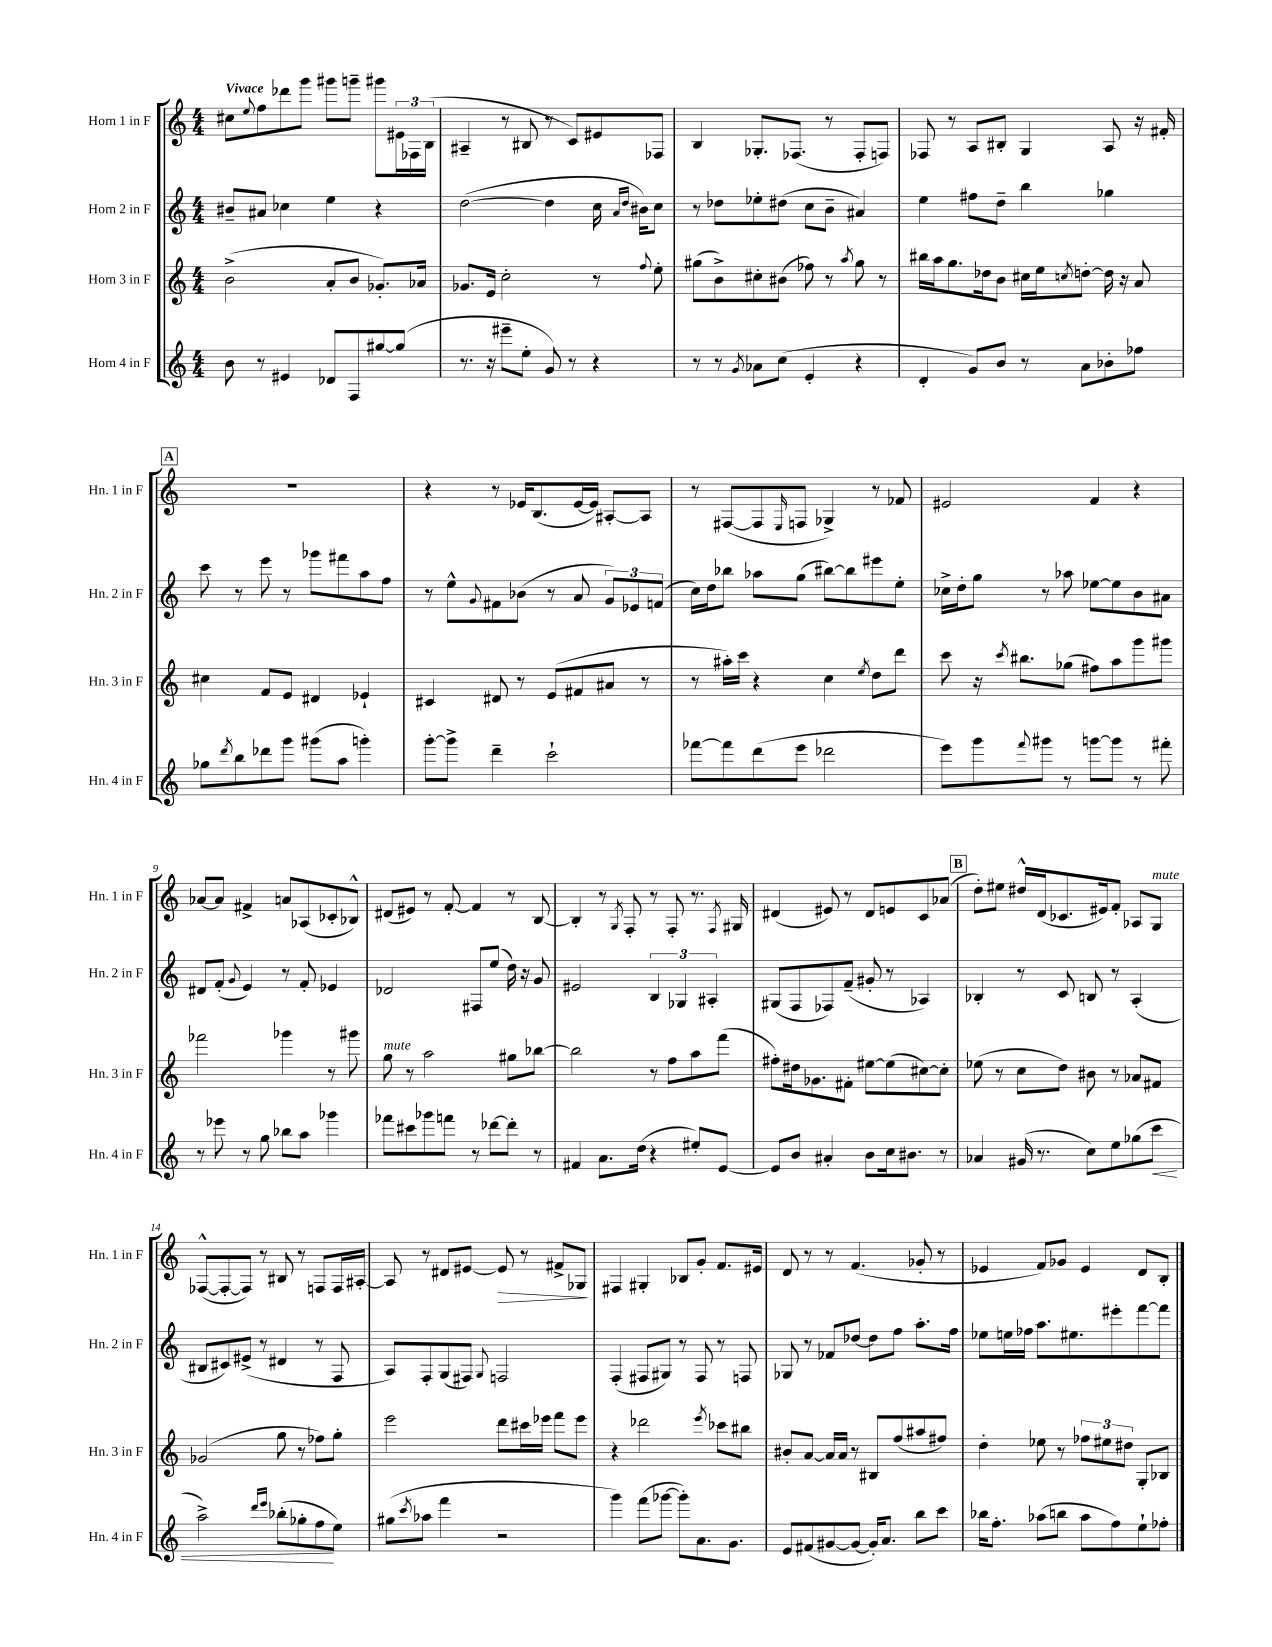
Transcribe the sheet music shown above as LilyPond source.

<<
\new StaffGroup <<
\new Staff = "s0" \with { instrumentName = "Horn 1 in F" shortInstrumentName = "Hn. 1 in F" } {
    \clef treble \key c \major \numericTimeSignature \time 4/4 \tempo "Vivace"
    cis''8 \appoggiatura { e''8 } f''8 des'''8 g'''8 gis'''8 g'''8-- gis'''8 \tuplet 3/2 { eis'16 fes16 b16( } |
    ais4-- r8 bis8 r8 c'8) eis'8 fes8 |
    b4 ges8.-. fes8.( r8 fes8-. f8) |
    fes8 r8 a8 bis8-. g4 a8 r16 fis'16-. |
    \mark \markup { \box "A" } R1 |
    r4 r8 ees'16 b8.( ees'16~ ees'16) ais8~-. ais8 |
    r8 fis8~( fis8 \grace { e16 } f8 ges4->) r8 fes'8 |
    eis'2 f'4 r4 |
    aes'8~ aes'8 fis'4-> a'8 aes8( ces'8-. bes8-^) |
    dis'8( eis'8) r8 f'8~-. f'4 r8 b8~ |
    b4-. r8 \acciaccatura { g8 } f8-. r8 f8-. r8. \acciaccatura { f8 } gis16 |
    dis'4( eis'8) r8 dis'8 e'8 c'8 aes'8( |
    \mark \markup { \box "B" } d''8-.) eis''8 dis''16-^ d'16( ces'8. eis'16) f'8-. aes8 g8^\markup { \italic "mute" } |
    fes8~-^( fes8~-. fes8) r8 bis8 r8 f8 f16 ais16~-. |
    ais8 r8 dis'8 eis'8~ eis'8\> r8 fis'8-> ges8\! |
    fis4 gis4-. bes8 g'8-. f'8. eis'16 |
    d'8 r8 r8 f'4.( ges'8-. r8 |
    ees'4 f'8) ges'8 ees'4 d'8 b8-. \bar "|." |
}
\new Staff = "s1" \with { instrumentName = "Horn 2 in F" shortInstrumentName = "Hn. 2 in F" } {
    \clef treble \key c \major \numericTimeSignature \time 4/4
    bis'8-- ais'8 ces''4 e''4 r4 |
    d''2~( d''4 c''16 \grace { a'16 d''16 } bis'16) c''8 |
    r8 des''8 ees''8-. dis''8( c''8 b'8-- ais'4) |
    e''4 fis''8 d''8-- b''4 ges''4 |
    \mark \markup { \box "A" } c'''8 r8 e'''8 r8 ges'''8 fis'''8 a''8 f''8 |
    r8 e''8-^ \appoggiatura { g'8 } fis'8 bes'8( r8 a'8 \tuplet 3/2 { g'8) ees'8 f'8( } |
    c''16) d''16 bes''8 aes''8 g''8( bis''8~) bis''8 eis'''8 e''8-. |
    ces''16-> d''16-. g''8 r8 aes''8 ees''8~ ees''8 b'8 ais'8 |
    dis'8 f'8-.( \appoggiatura { g'8 } e'4) r8 f'8-. ees'4 |
    des'2 fis8 e''8( d''16) r16 g'8 |
    eis'2 \tuplet 3/2 { b4 ges4 ais4-. } |
    gis8( f8 fes8) f'8--( gis'8-. r8 aes4) |
    \mark \markup { \box "B" } bes4-. r8 c'8 b8 r8 a4-.( |
    bis8 cis'8) eis'8->( r8 dis'4 r8 f8 |
    a8) f8-. g8( fis8) \appoggiatura { g8 } f2 |
    f4-.( fis8 gis8) r8 fis8 r8 f8 |
    ges8 r8 fes'8 des''8~ des''8 f''8 a''8.-. f''16 |
    ees''8 e''16 fes''16 a''8. eis''8. eis'''8-. f'''8~ f'''8 \bar "|." |
}
\new Staff = "s2" \with { instrumentName = "Horn 3 in F" shortInstrumentName = "Hn. 3 in F" } {
    \clef treble \key c \major \numericTimeSignature \time 4/4
    b'2->( a'8-. b'8 ges'8.-.) aes'16 |
    ges'8. e'16 c''2-. r8 \appoggiatura { f''8 } e''8-. |
    gis''8( b'8->) cis''8-. bis'8( fes''8) r8 \acciaccatura { a''8 } gis''8 r8 |
    bis''16 a''16 g''8. des''16 b'8 cis''16 e''16 \acciaccatura { c''8 } d''8~-. d''16 r16 a'8 |
    \mark \markup { \box "A" } cis''4 f'8 e'8 dis'4 ees'4-! |
    cis'4 dis'8 r8 e'8( fis'8 ais'8 r8 |
    r8 ais''16-.) c'''16 r4 c''4 \acciaccatura { e''8 } d''8 d'''8 |
    c'''8 r16 \acciaccatura { c'''8 } bis''8. ges''8( fis''8) a''8 g'''8 gis'''8 |
    fes'''2 ges'''4 r8 gis'''8 |
    g''8^\markup { \italic "mute" } r8 a''2 gis''8 bes''8~ |
    bes''2 r8 f''8 a''8 f'''8( |
    fis''8-.) dis''16 ges'8. fis'8-. eis''8~ eis''8( cis''8~) cis''8-. |
    \mark \markup { \box "B" } ees''8( r8 c''8 d''8) bis'8 r8 aes'8 fis'8 |
    ges'2( g''8 r8 fes''8) g''8-. |
    e'''2 d'''8 cis'''16 ees'''16 f'''8 ees'''8 |
    r4 des'''2 \acciaccatura { e'''8 } ces'''8 bis''8 |
    bis'8-. a'8~ a'16 a'16 r8 bis8 f''8( ais''8 fis''8) |
    d''4-. ees''8 r8 \tuplet 3/2 { fes''8 eis''8 dis''8 } g8-. bes8 \bar "|." |
}
\new Staff = "s3" \with { instrumentName = "Horn 4 in F" shortInstrumentName = "Hn. 4 in F" } {
    \clef treble \key c \major \numericTimeSignature \time 4/4
    b'8 r8 eis'4 des'8 f8 gis''8~ gis''8( |
    r8. r16 eis'''8-- e''8-. g'8) r8 r4 |
    r8 r8 \acciaccatura { g'8 } aes'8 c''8( e'4-. r4 |
    d'4-. g'8) b'8 r8 a'8 bes'8-. fes''8 |
    \mark \markup { \box "A" } ges''8 \acciaccatura { d'''8 } b''8 des'''8 g'''8 gis'''8( a''8 g'''4-.) |
    g'''8~-. g'''8-> d'''4-- c'''2-! |
    fes'''8~ fes'''8 d'''8( e'''8 des'''2 |
    e'''8) g'''8 \appoggiatura { f'''8 } gis'''8 r8 g'''8~ g'''8 r8 fis'''8-. |
    r8 ees'''8 r8 g''8 bes''8 a''8 ges'''4 |
    fes'''8 cis'''8 ges'''8 f'''8 r8 des'''8~ des'''8-. r8 |
    fis'4 a'8. d''16( r4 eis''8-.) e'8~ |
    e'8 b'8 ais'4-. b'8 c''16 bis'8. r8 |
    \mark \markup { \box "B" } aes'4 gis'16( r8. c''8) e''8 ges''8( c'''8\< |
    a''2->) \grace { d'''16 e'''16 } bes''8-.( ges''8-. f''8\! e''8) |
    gis''8( \acciaccatura { c'''8 } aes''8 f'''4 r2 |
    g'''4) f'''8( ges'''8~ ges'''8-.) a'8. g'8. |
    e'8 fis'8( gis'8~ gis'8~ gis'16-.) a'8. b''8 c'''8 |
    bes''16 f''8.-. aes''8( b''8 aes''8 f''8) e''8-! fes''8-. \bar "|." |
}
>>
>>
